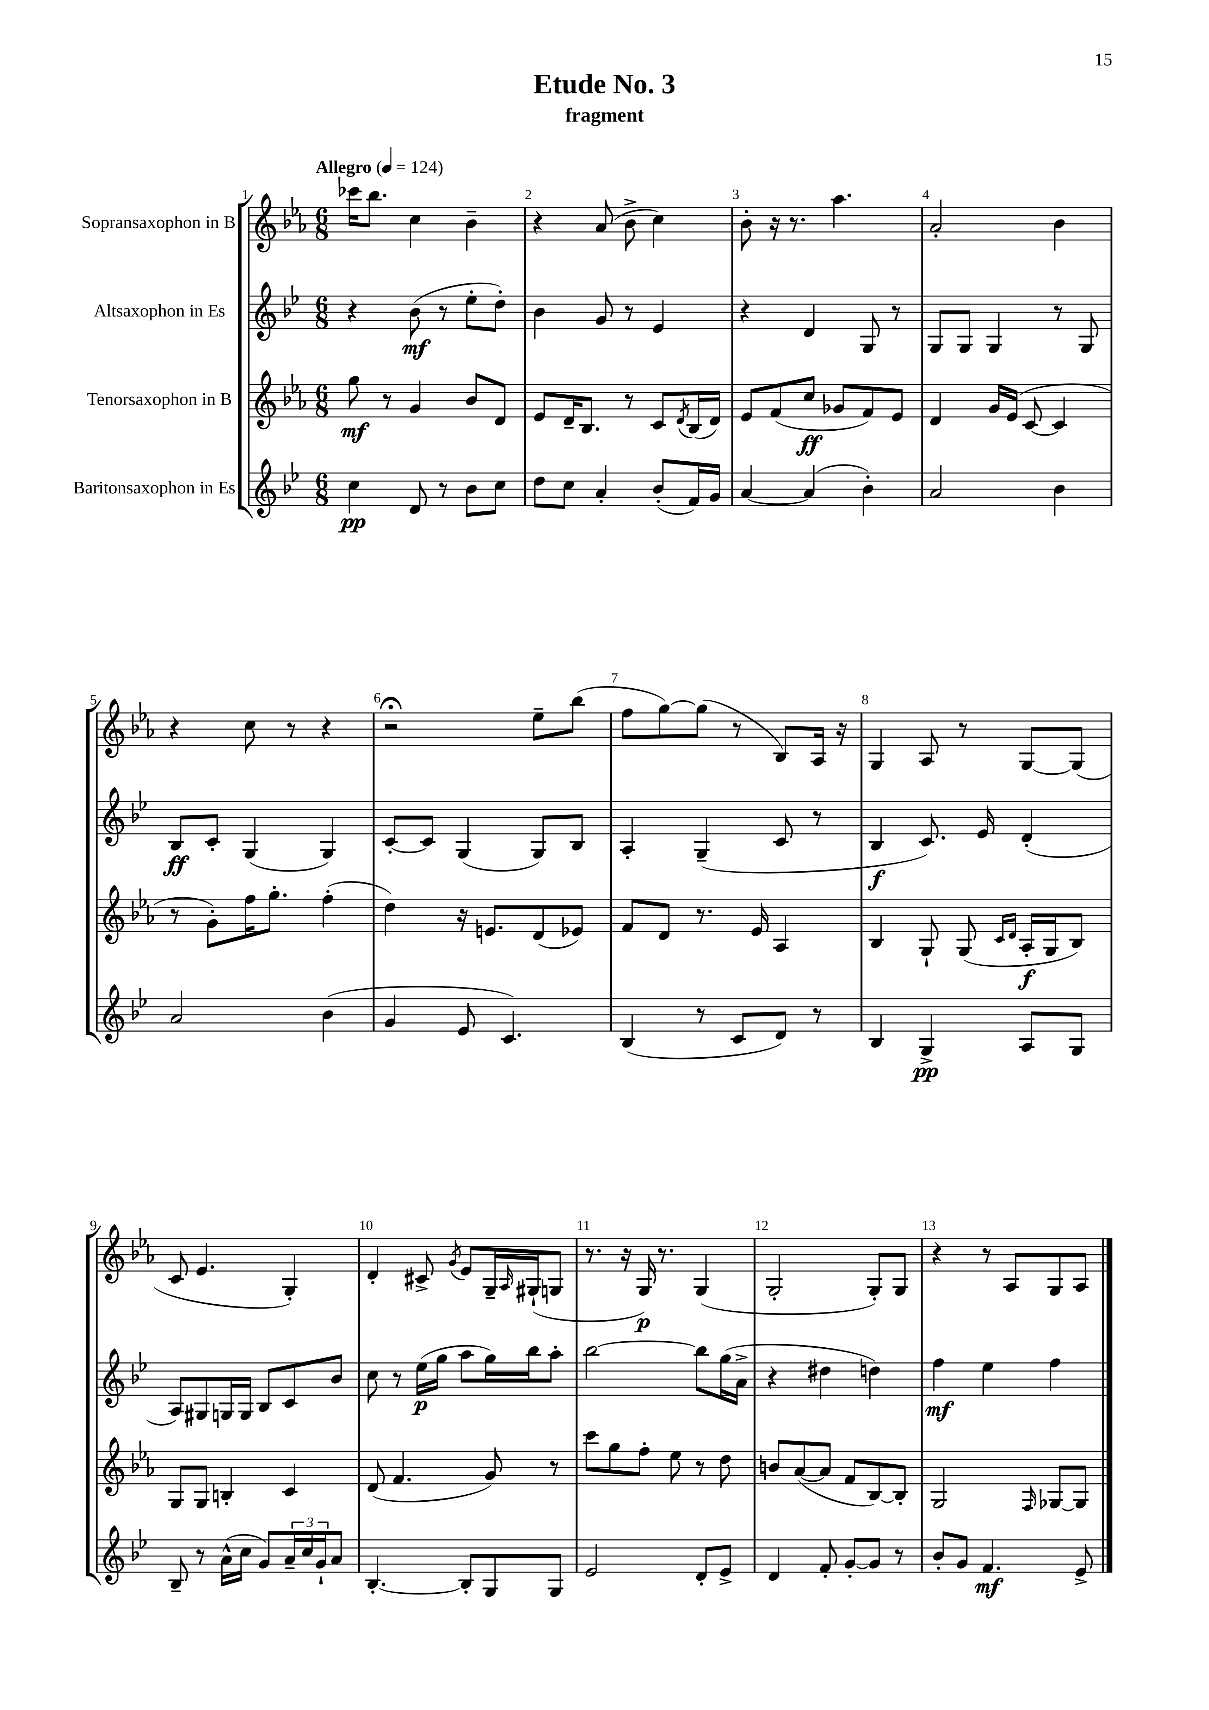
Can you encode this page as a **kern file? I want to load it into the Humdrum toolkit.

**kern	**dynam	**kern	**dynam	**kern	**dynam	**kern	**dynam
*part4	*part4	*part3	*part3	*part2	*part2	*part1	*part1
*staff4	*staff4	*staff3	*staff3	*staff2	*staff2	*staff1	*staff1
*I"Baritonsaxophon in Es	*	*I"Tenorsaxophon in B	*	*I"Altsaxophon in Es	*	*I"Sopransaxophon in B	*
*clefG2	*	*clefG2	*	*clefG2	*	*clefG2	*
*k[b-e-]	*	*k[b-e-a-]	*	*k[b-e-]	*	*k[b-e-a-]	*
*M6/8	*	*M6/8	*	*M6/8	*	*M6/8	*
*MM124	*	*MM124	*	*MM124	*	*MM124	*
=1	=1	=1	=1	=1	=1	=1	=1
!	!	!	!	!	!	!LO:TX:a:B:t=Allegro	!
4cc\	pp	8gg\	mf	4r	.	16ccc-X\KL	.
.	.	.	.	.	.	8.bb-\J	.
.	.	8r	.	.	.	.	.
8d/	.	4g/	.	(8b-\	mf	4cc\	.
8r	.	.	.	8r	.	.	.
8b-\L	.	8b-/L	.	8ee-'\L	.	4b-~\	.
8cc\J	.	8d/J	.	8dd'\J)	.	.	.
=2	=2	=2	=2	=2	=2	=2	=2
8dd\L	.	8e-/L	.	4b-\	.	4r	.
8cc\J	.	16d~/K	.	.	.	.	.
.	.	8.B-/J	.	.	.	.	.
4a'/	.	.	.	8g/	.	(8a-/	.
.	.	8r	.	8r	.	8b-^\	.
(8b-'/L	.	8c/L	.	4e-/	.	4cc\)	.
.	.	8qd/	.	.	.	.	.
16f/L)	.	(16B-/L	.	.	.	.	.
16g/JJ	.	16d/JJ)	.	.	.	.	.
=3	=3	=3	=3	=3	=3	=3	=3
[4a/	.	8e-/L	.	4r	.	8b-'\	.
.	.	(8f/	.	.	.	16r	.
.	.	.	.	.	.	8.r	.
(4a/]	.	8cc/J	ff	4d/	.	.	.
.	.	8g-X/L	.	.	.	4.aa-\	.
4b-'\)	.	8f/)	.	8G/	.	.	.
.	.	8e-/J	.	8r	.	.	.
=4	=4	=4	=4	=4	=4	=4	=4
2a/	.	4d/	.	8G/L	.	2a-'/	.
.	.	.	.	8G/J	.	.	.
.	.	16g/LL	.	4G/	.	.	.
.	.	(16e-/JJ	.	.	.	.	.
.	.	[8c/	.	.	.	.	.
4b-\	.	4c/]	.	8r	.	4b-\	.
.	.	.	.	8G/	.	.	.
!!LO:LB:g=z
=5	=5	=5	=5	=5	=5	=5	=5
2a/	.	8r	.	8B-/L	ff	4r	.
.	.	8g'\L)	.	8c'/J	.	.	.
.	.	16ff\K	.	(4G/	.	8cc\	.
.	.	8.gg'\J	.	.	.	.	.
.	.	.	.	.	.	8r	.
(4b-\	.	(4ff'\	.	4G/)	.	4r	.
=6	=6	=6	=6	=6	=6	=6	=6
4g/	.	4dd\)	.	[8c'/L	.	2r;<	.
.	.	.	.	8c/J]	.	.	.
8e-/	.	16r	.	(4G/	.	.	.
.	.	8.en/L	.	.	.	.	.
4.c/)	.	.	.	.	.	.	.
.	.	(8d/	.	8G/L)	.	8ee-~\L	.
.	.	8e-X/J)	.	8B-/J	.	(8bb-\J	.
=7	=7	=7	=7	=7	=7	=7	=7
(4B-/	.	8f/L	.	4A'/	.	8ff\L	.
.	.	8d/J	.	.	.	[8gg\)	.
8r	.	8.r	.	(4G~/	.	(8gg\J]	.
8c/L	.	.	.	.	.	8r	.
.	.	16e-/	.	.	.	.	.
8d/J)	.	4A-/	.	8c/	.	8B-/L)	.
8r	.	.	.	8r	.	16A-/Jk	.
.	.	.	.	.	.	16r	.
=8	=8	=8	=8	=8	=8	=8	=8
4B-/	.	4B-/	.	4B-/	f	4G/	.
4G^/	pp	8G`/	.	8.c/)	.	8A-/	.
.	.	(8G/	.	.	.	8r	.
.	.	.	.	16e-/	.	.	.
.	.	16qqc/LL	.	.	.	.	.
.	.	16qqd/JJ	.	.	.	.	.
8A/L	.	16A-'/LL	f	(4d'/	.	[8G/L	.
.	.	16G/J	.	.	.	.	.
8G/J	.	8B-/J)	.	.	.	(8G/J]	.
!!LO:LB:g=z
=9	=9	=9	=9	=9	=9	=9	=9
8B-~/	.	8G/L	.	8A/L)	.	8c/	.
8r	.	8G/J	.	8G#X/	.	4.e-/	.
(16a^^\LL	.	4Bn'/	.	16Gn/L	.	.	.
16cc\JJ	.	.	.	16G/JJ	.	.	.
8g/L)	.	.	.	8B-/L	.	.	.
24a~/L	.	4c/	.	8c/	.	4G'/)	.
24cc/	.	.	.	.	.	.	.
24g`/J	.	.	.	.	.	.	.
8a/J	.	.	.	8b-/J	.	.	.
=10	=10	=10	=10	=10	=10	=10	=10
[4.B-'/	.	(8d/	.	8cc\	.	4d'/	.
.	.	4.f/	.	8r	.	.	.
.	.	.	.	(16ee-\LL	p	8c#X^/	.
.	.	.	.	16gg\JJ	.	.	.
.	.	.	.	.	.	8qg/	.
8B-'/L]	.	.	.	8aa\L	.	8e-/L	.
8G/	.	8g/)	.	16gg\L)	.	16G~/L	.
.	.	.	.	.	.	16qqA-/	.
.	.	.	.	16bb-\J	.	(16G#X`/J	.
8G/J	.	8r	.	8aa'\J	.	8Gn/J	.
=11	=11	=11	=11	=11	=11	=11	=11
2e-/	.	8ccc\L	.	[2bb-\	.	8.r	.
.	.	8gg\	.	.	.	.	.
.	.	.	.	.	.	16r	.
.	.	8ff'\J	.	.	.	16G/)	p
.	.	.	.	.	.	8.r	.
.	.	8ee-\	.	.	.	.	.
8d'/L	.	8r	.	8bb-\L]	.	(4G/	.
8e-^/J	.	8dd\	.	(16gg\L	.	.	.
.	.	.	.	16a^\JJ	.	.	.
=12	=12	=12	=12	=12	=12	=12	=12
4d/	.	8bn/L	.	4r	.	2G'/	.
.	.	([8a-/	.	.	.	.	.
8f'/	.	8a-/J]	.	4dd#X\	.	.	.
[8g'/L	.	8f/L	.	.	.	.	.
8g/J]	.	[8B-/)	.	4ddn\)	.	8G'/L)	.
8r	.	8B-'/J]	.	.	.	8G/J	.
=13	=13	=13	=13	=13	=13	=13	=13
8b-'/L	.	2G/	.	4ff\	mf	4r	.
8g/J	.	.	.	.	.	.	.
4.f/	mf	.	.	4ee-\	.	8r	.
.	.	.	.	.	.	8A-/L	.
.	.	16qqF/	.	.	.	.	.
.	.	[8G-X/L	.	4ff\	.	8G/	.
8e-^/	.	8G-/J]	.	.	.	8A-/J	.
==	==	==	==	==	==	==	==
*-	*-	*-	*-	*-	*-	*-	*-
